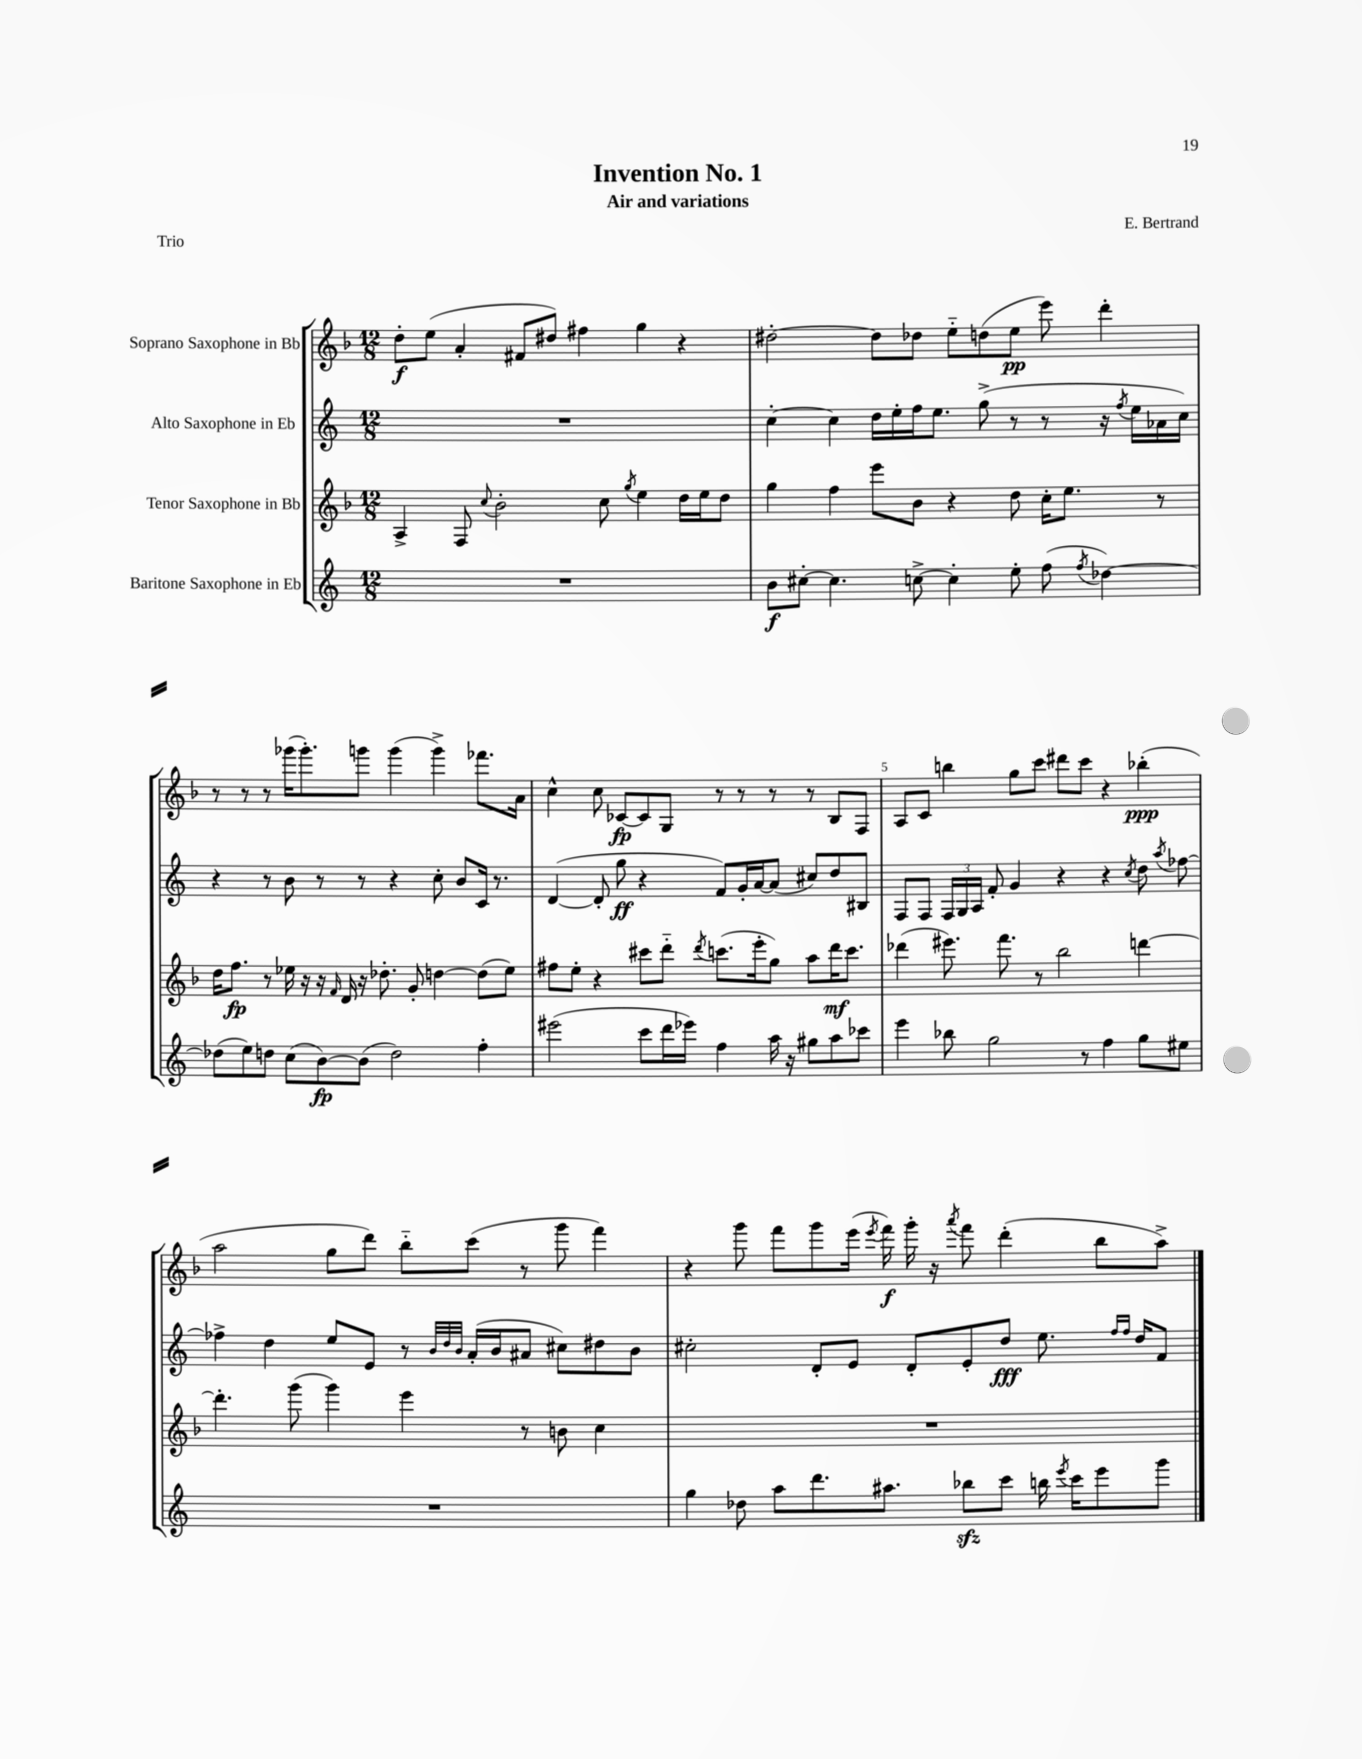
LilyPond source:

\header { title = "Invention No. 1" composer = "E. Bertrand" subtitle = "Air and variations" piece = "Trio" }
<<
\new StaffGroup <<
\new Staff = "s0" \with { instrumentName = "Soprano Saxophone in Bb" } {
    \clef treble \key f \major \numericTimeSignature \time 12/8
    \autoBeamOff d''8[-.\f e''8]( a'4-. fis'8[ dis''8]) fis''4 g''4 r4 |
    dis''2~-. dis''8[ des''8] e''8[-_ d''8( e''8]\pp e'''8) d'''4-. |
    r8 r8 r8 ges'''16[( ges'''8.-.) g'''8] g'''4( g'''4->) fes'''8.[ a'16] |
    c''4-^ c''8 ces'8[~\fp ces'8 g8] r8 r8 r8 r8 bes8[ f8] |
    a8[ c'8] b''4 g''8[ c'''8] dis'''8[ c'''8] r4 bes''4-.\ppp( |
    a''2 g''8[ d'''8]) bes''8[-_ c'''8]( r8 g'''8 f'''4) |
    r4 g'''8 f'''8[ g'''8 e'''16]( \acciaccatura { e'''8 } f'''16\f) g'''16-. r16 \acciaccatura { a'''8 } f'''8 d'''4-.( bes''8[ a''8]->) \bar "|." |
}
\new Staff = "s1" \with { instrumentName = "Alto Saxophone in Eb" } {
    \clef treble \key c \major \numericTimeSignature \time 12/8
    \autoBeamOff R1. |
    c''4~-. c''4 d''16[ e''16-. f''16 e''8.] g''8->( r8 r8 r16 \acciaccatura { f''8 } e''16[ aes'16 c''16]) |
    r4 r8 b'8 r8 r8 r4 c''8-. b'8[ c'16] r8. |
    d'4~( d'8-. g''8\ff r4 f'8[) g'16-. a'16~ a'8]( cis''8[) d''8 bis8] |
    f8[ f8] \tuplet 3/2 { f16[ g16 a16] } f'8-. g'4 r4 r4 \acciaccatura { c''8 } d''8 \acciaccatura { a''8 } fes''8~ |
    fes''4-> d''4 e''8[ e'8] r8 \grace { b'32[ d''32 b'32] } a'16[-.( b'16 ais'8] cis''8[) dis''8 b'8] |
    cis''2-. d'8[-. e'8] d'8[-. e'8-. d''8]\fff e''8. \grace { f''16[ f''16] } d''16[ f'8] \bar "|." |
}
\new Staff = "s2" \with { instrumentName = "Tenor Saxophone in Bb" } {
    \clef treble \key f \major \numericTimeSignature \time 12/8
    \autoBeamOff a4-> f8 \appoggiatura { c''8 } bes'2-. c''8 \acciaccatura { g''8 } e''4 d''16[ e''16 d''8] |
    g''4 f''4 e'''8[ bes'8] r4 d''8 c''16[-. e''8.] r8 |
    d''16[ f''8.]\fp r8 ees''16 r16 r16 \grace { f'16 } d'16 r16 des''8.-. g'8-. d''4~ d''8[( ees''8]) |
    fis''8[ e''8]-. r4 cis'''8[ d'''8]-_ \acciaccatura { d'''8 } c'''8.[( e'''16-. g''8]) a''8[ d'''16\mf c'''8.] |
    des'''4( eis'''8.) f'''8. r8 bes''2 d'''4~ |
    d'''4.-. g'''8( g'''4) e'''4 r8 b'8 c''4 |
    R1. \bar "|." |
}
\new Staff = "s3" \with { instrumentName = "Baritone Saxophone in Eb" } {
    \clef treble \key c \major \numericTimeSignature \time 12/8
    \autoBeamOff R1. |
    b'8[\f cis''8]~-. cis''4. c''8~-> c''4-. e''8-. f''8( \acciaccatura { f''8 } des''4~) |
    des''8[( e''8) d''8] c''8[( b'8~\fp) b'8]( d''2) f''4-. |
    eis'''2( c'''8[ d'''16 ees'''16]) f''4 a''16 r16 gis''8[ a''8 ces'''8] |
    e'''4 bes''8 g''2 r8 f''4 g''8[ eis''8] |
    R1. |
    g''4 des''8 a''8[ d'''8. ais''8.] bes''8[\sfz c'''8] b''16 \acciaccatura { e'''8 } c'''16[ e'''8 g'''8] \bar "|." |
}
>>
>>
\layout { \context { \Score \override BarNumber.break-visibility = ##(#f #t #t) barNumberVisibility = #(every-nth-bar-number-visible 5) } }
